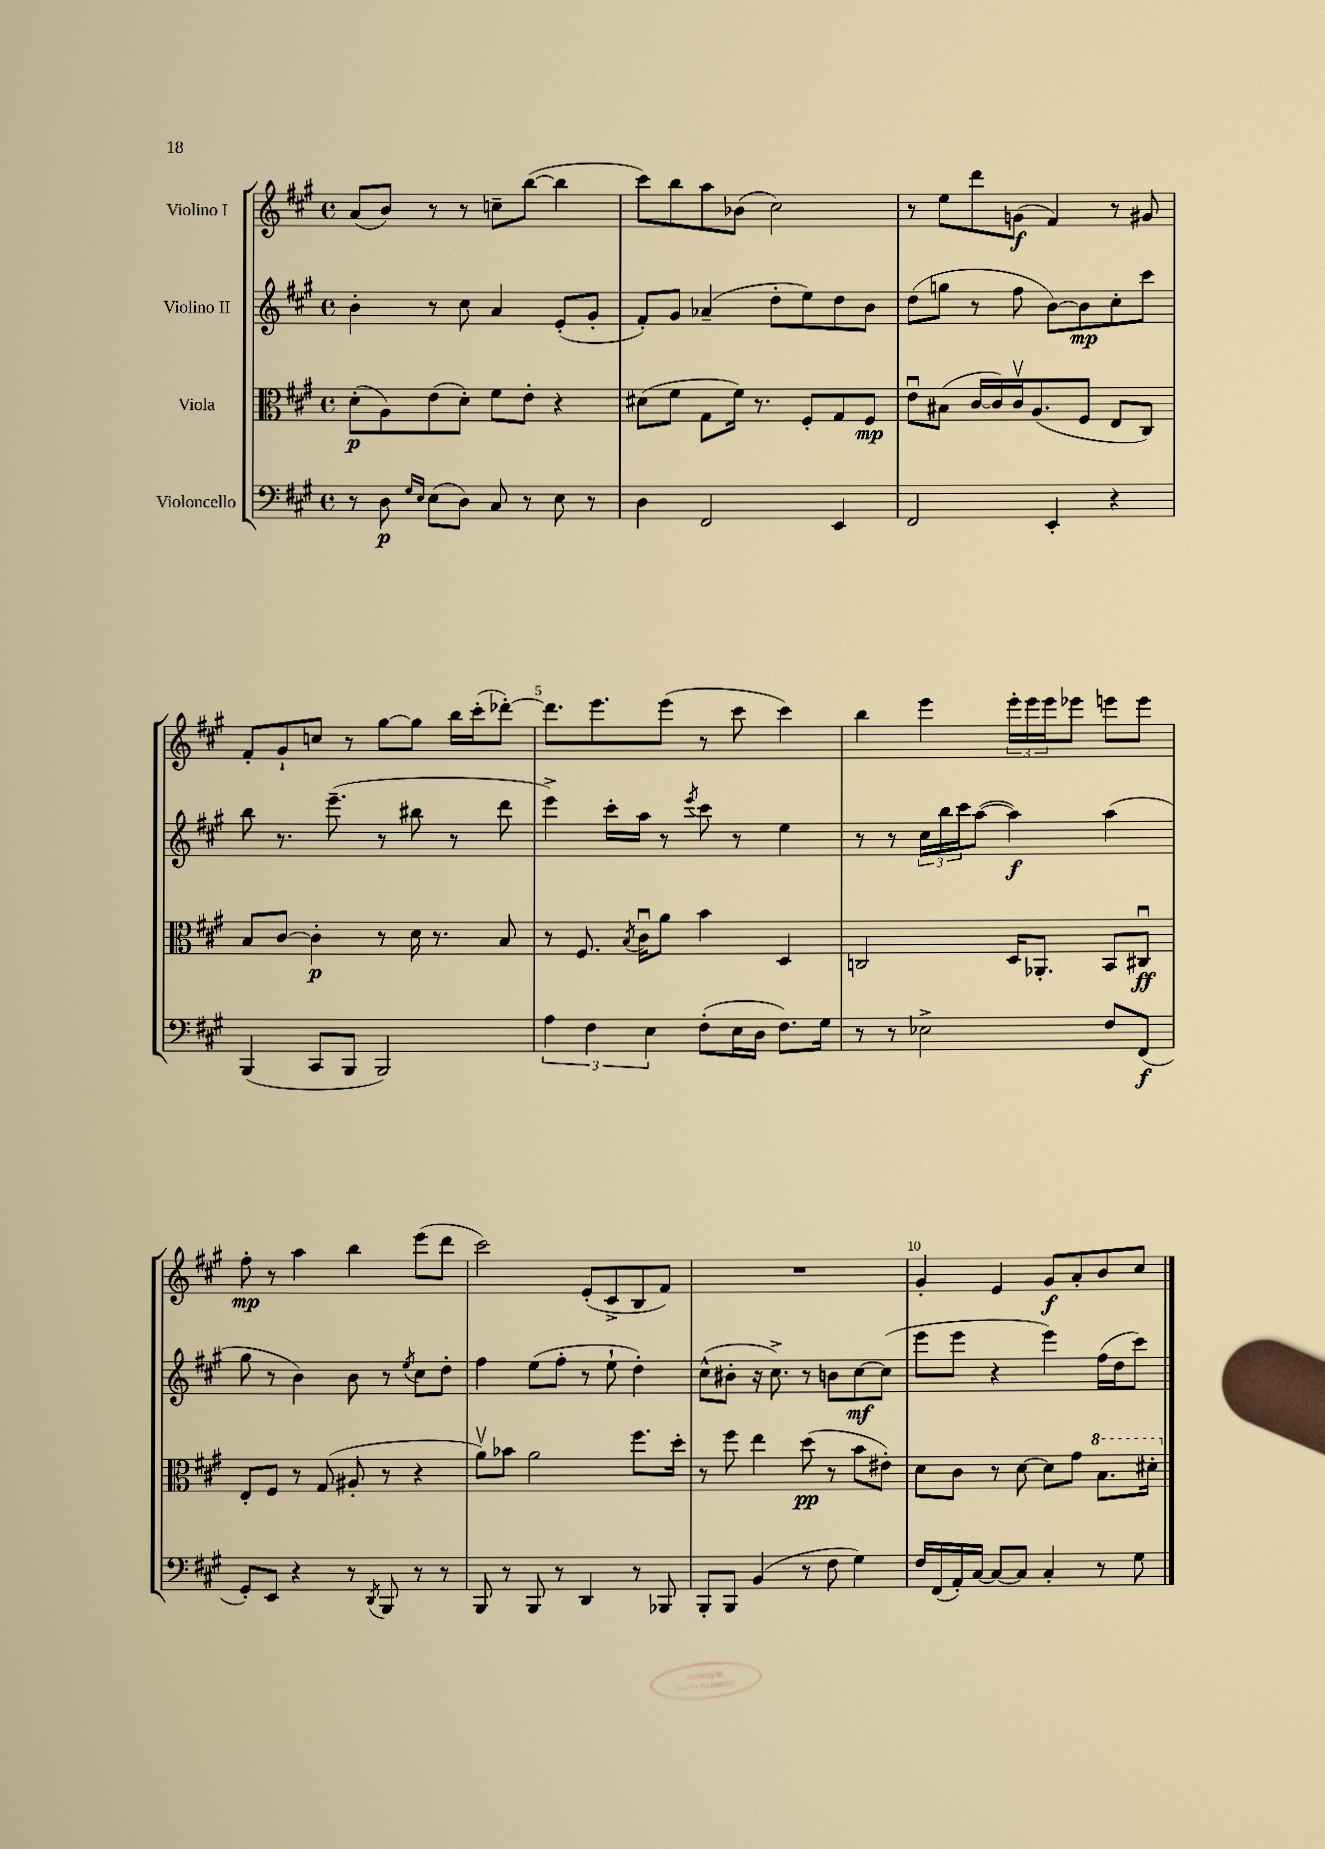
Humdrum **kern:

**kern	**dynam	**kern	**dynam	**kern	**dynam	**kern	**dynam
*part4	*part4	*part3	*part3	*part2	*part2	*part1	*part1
*staff4	*staff4	*staff3	*staff3	*staff2	*staff2	*staff1	*staff1
*I"Violoncello	*	*I"Viola	*	*I"Violino II	*	*I"Violino I	*
*clefF4	*	*clefC3	*	*clefG2	*	*clefG2	*
*k[f#c#g#]	*	*k[f#c#g#]	*	*k[f#c#g#]	*	*k[f#c#g#]	*
*M4/4	*	*M4/4	*	*M4/4	*	*M4/4	*
*met(c)	*	*met(c)	*	*met(c)	*	*met(c)	*
=1	=1	=1	=1	=1	=1	=1	=1
8r	.	(8d'\L	p	4b'\	.	(8a/L	.
8D\	p	8A\)	.	.	.	8b/J)	.
16qqG#/LL	.	.	.	.	.	.	.
16qqE/JJ	.	.	.	.	.	.	.
(8E\L	.	(8e\	.	8r	.	8r	.
8D\J)	.	8d'\J)	.	8cc#\	.	8r	.
8C#/	.	8f#\L	.	4a/	.	8ccn~\L	.
8r	.	8e'\J	.	.	.	([8bb\J	.
8E\	.	4r	.	(8e'/L	.	4bb\]	.
8r	.	.	.	8g#'/J	.	.	.
=2	=2	=2	=2	=2	=2	=2	=2
4D\	.	(8d#X\L	.	8f#'/L)	.	8ccc#\L)	.
.	.	8f#\J	.	8g#/J	.	8bb\	.
2FF#/	.	8G#\L	.	(4a-X~/	.	8aa\	.
.	.	16f#\Jk)	.	.	.	(8b-X\J	.
.	.	8.r	.	.	.	.	.
.	.	.	.	8dd'\L	.	2cc#\)	.
.	.	8F#'/L	.	8ee\)	.	.	.
4EE/	.	8G#/	.	8dd\	.	.	.
.	.	8F#/J	mp	8b\J	.	.	.
=3	=3	=3	=3	=3	=3	=3	=3
2FF#/	.	8eu\L	.	(8dd\L	.	8r	.
.	.	(8B#X\J	.	8ggn\J	.	8ee\L	.
.	.	[16c#/LL	.	8r	.	8ddd\	.
.	.	16c#/])	.	.	.	.	.
.	.	16c#v/J	.	8ff#\	.	(8gn\J	f
.	.	(8.A/	.	.	.	.	.
4EE'/	.	.	.	[8b\L)	.	4f#/)	.
.	.	8F#/J	.	8b\]	mp	.	.
4r	.	8E/L	.	8cc#'\	.	8r	.
.	.	8C#/J)	.	8ccc#\J	.	8g#X/	.
!!LO:LB:g=z
=4	=4	=4	=4	=4	=4	=4	=4
(4BBB/	.	8B/L	.	8bb\	.	8f#'/L	.
.	.	[8c#/J	.	8.r	.	8g#`/	.
8CC#/L	.	4c#'\]	p	.	.	8ccn/J	.
.	.	.	.	(8.eee~\	.	.	.
8BBB/J	.	.	.	.	.	8r	.
2BBB/)	.	8r	.	8r	.	[8gg#\L	.
.	.	16d\	.	8bb#X\	.	8gg#\J]	.
.	.	8.r	.	.	.	.	.
.	.	.	.	8r	.	16bb\LL	.
.	.	.	.	.	.	(16ccc#'\J	.
.	.	8B/	.	8ddd\	.	[8ddd-X'\J)	.
=5	=5	=5	=5	=5	=5	=5	=5
6A\	.	8r	.	4eee^\)	.	8.ddd-\L]	.
.	.	8.F#/	.	.	.	.	.
6F#\	.	.	.	.	.	.	.
.	.	.	.	.	.	8.eee\	.
.	.	.	.	16ccc#'\LL	.	.	.
.	.	8qB/	.	.	.	.	.
.	.	16c#u\KL	.	16aa\JJ	.	.	.
6E\	.	.	.	.	.	.	.
.	.	8a\J	.	8r	.	(8eee\J	.
.	.	.	.	8qeee/	.	.	.
(8F#'\L	.	4b\	.	8ccc#\	.	8r	.
16E\L	.	.	.	8r	.	8ccc#\	.
16D\JJ	.	.	.	.	.	.	.
8.F#\L)	.	4D/	.	4ee\	.	4ccc#\)	.
16G#\Jk	.	.	.	.	.	.	.
=6	=6	=6	=6	=6	=6	=6	=6
8r	.	2Cn/	.	8r	.	4bb\	.
8r	.	.	.	8r	.	.	.
2E-X^\	.	.	.	24cc#\LL	.	4eee\	.
.	.	.	.	24bb\	.	.	.
.	.	.	.	24ccc#\J	.	.	.
.	.	.	.	([8aa\J	.	.	.
.	.	16D/KL	.	4aa\])	f	24eee'\LL	.
.	.	.	.	.	.	24eee\	.
.	.	8.AA-X'/J	.	.	.	.	.
.	.	.	.	.	.	24eee\J	.
.	.	.	.	.	.	8eee-X\J	.
8F#/L	.	8BB/L	.	(4aa\	.	8eeen\L	.
(8FF#/J	f	8C#Xu/J	ff	.	.	8eee\J	.
!!LO:LB:g=z
=7	=7	=7	=7	=7	=7	=7	=7
8GG#'/L)	.	8E'/L	.	8gg#\	.	8ff#'\	mp
8EE/J	.	8F#/J	.	8r	.	8r	.
4r	.	8r	.	4b\)	.	4aa\	.
.	.	(8G#/	.	.	.	.	.
8r	.	8A#X'/	.	8b\	.	4bb\	.
8qDD/	.	.	.	.	.	.	.
8BBB/	.	8r	.	8r	.	.	.
.	.	.	.	8qee/	.	.	.
8r	.	4r	.	8cc#\L	.	(8eee\L	.
8r	.	.	.	8dd'\J	.	8ddd\J	.
=8	=8	=8	=8	=8	=8	=8	=8
8BBB/	.	8av\L)	.	4ff#\	.	2ccc#\)	.
8r	.	8b-X\J	.	.	.	.	.
8BBB/	.	2a\	.	(8ee\L	.	.	.
8r	.	.	.	8ff#'\J	.	.	.
4DD/	.	.	.	8r	.	(8e'/L	.
.	.	.	.	8ee`\	.	8c#^/	.
8r	.	8.ff#\L	.	4dd'\)	.	8B/	.
8BBB-X/	.	.	.	.	.	8f#/J)	.
.	.	16dd'\Jk	.	.	.	.	.
=9	=9	=9	=9	=9	=9	=9	=9
8BBB'/L	.	8r	.	(8cc#^^\L	.	1r	.
8BBB/J	.	8ff#\	.	8b#X'\J	.	.	.
(4BB/	.	4ee\	.	16r	.	.	.
.	.	.	.	8.cc#^\)	.	.	.
8r	.	(8dd\	pp	8r	.	.	.
8F#\	.	8r	.	8bn\L	.	.	.
4G#\)	.	8b\L	.	[8cc#\	mf	.	.
.	.	8e#X'\J)	.	(8cc#\J]	.	.	.
=10	=10	=10	=10	=10	=10	=10	=10
16F#/LL	.	8d\L	.	8eee\L	.	4g#'/	.
(16FF#/	.	.	.	.	.	.	.
16AA'/)	.	8c#\J	.	8eee\J	.	.	.
[16C#/JJ	.	.	.	.	.	.	.
8C#/L_	.	8r	.	4r	.	4e/	.
8C#/J]	.	[8d\	.	.	.	.	.
4C#'/	.	8d\L]	.	4eee\)	.	8g#/L	f
.	.	8g#\J	.	.	.	8a'/	.
*	*	*8va	*	*	*	*	*
8r	.	8.b\L	.	(16ff#\LL	.	8b/	.
.	.	.	.	16dd\J	.	.	.
8G#\	.	.	.	8ccc#\J)	.	8cc#/J	.
.	.	16dd#X'\Jk	.	.	.	.	.
*	*	*X8va	*	*	*	*	*
==	==	==	==	==	==	==	==
*-	*-	*-	*-	*-	*-	*-	*-
